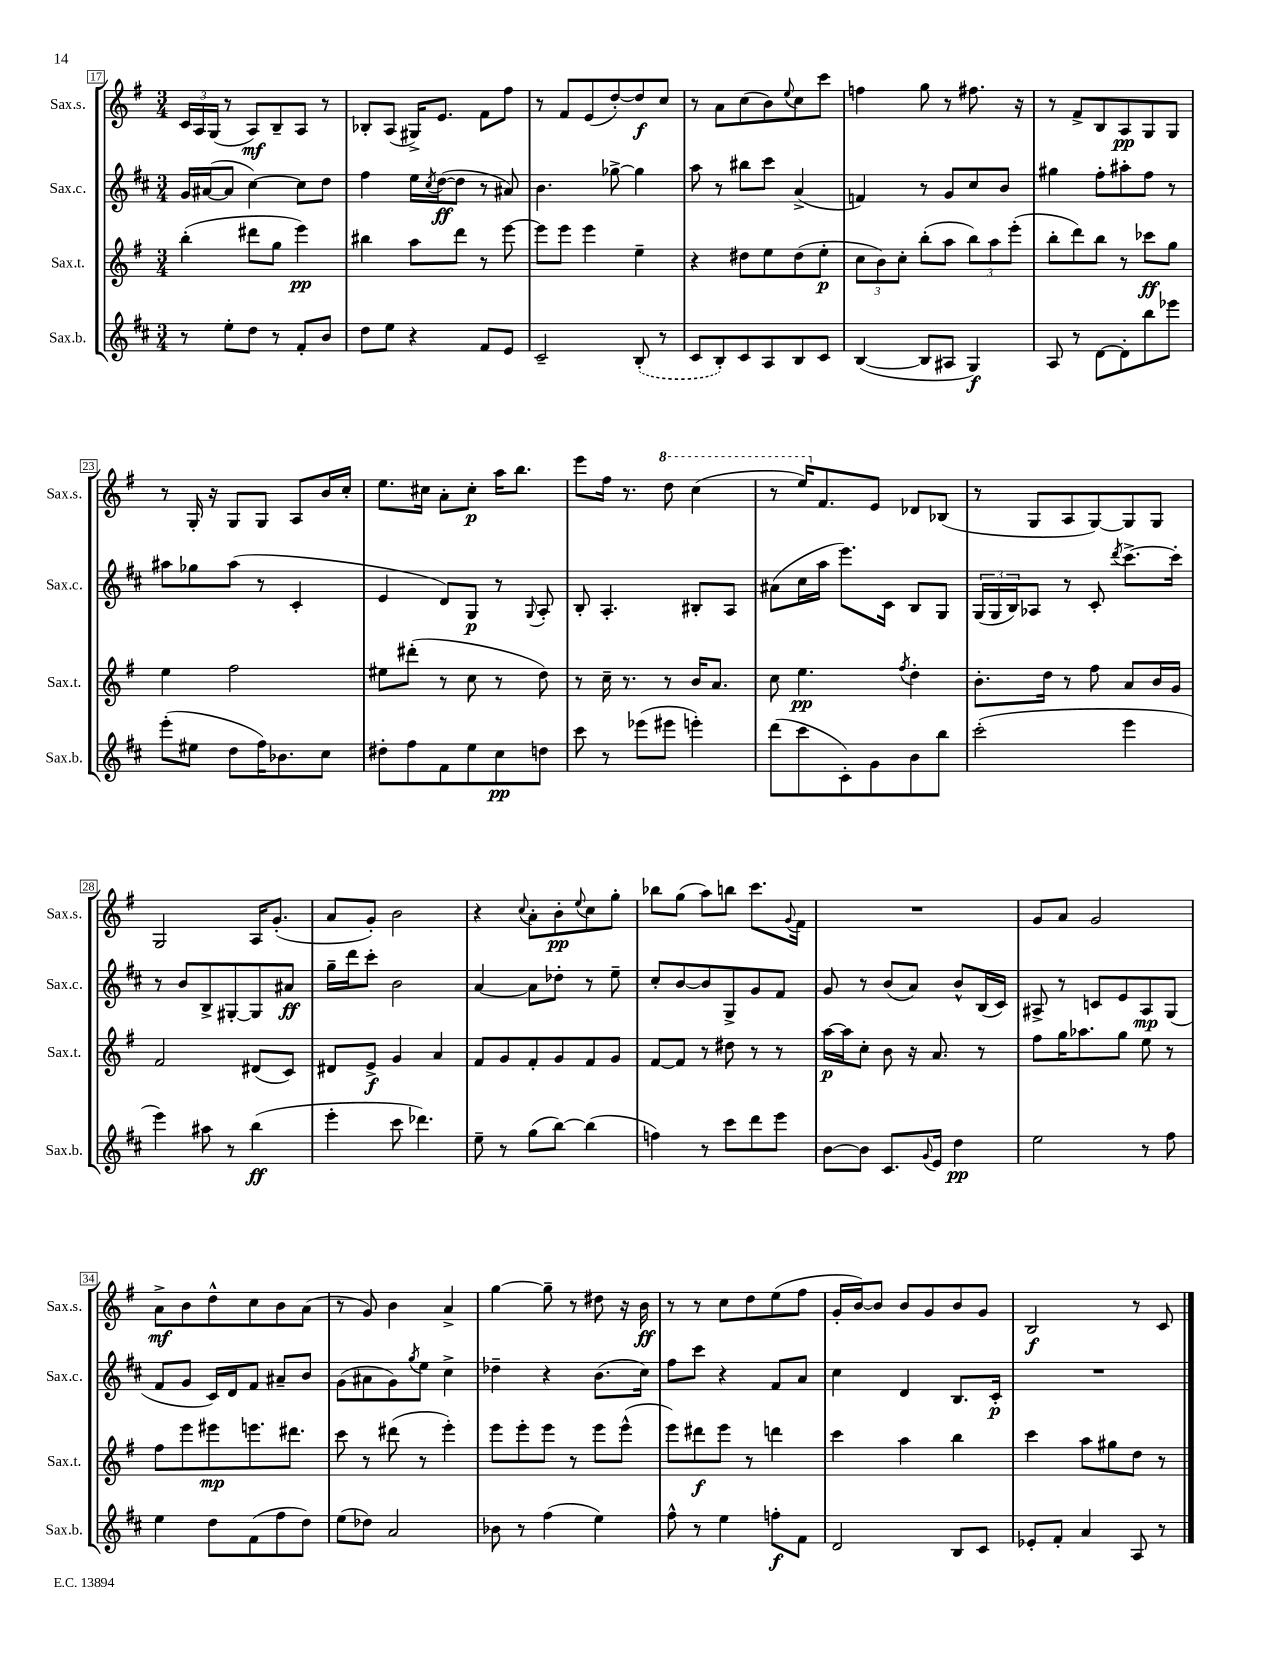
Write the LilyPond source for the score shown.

<<
\new StaffGroup <<
\new Staff = "s0" \with { instrumentName = "Sax.s." shortInstrumentName = "Sax.s." } {
    \clef treble \key g \major \numericTimeSignature \time 3/4
    \tuplet 3/2 { c'16 a16 g16( } r8 a8\mf) b8-- a8 r8 |
    bes8-. a8( gis16->) e'8. fis'8 fis''8 |
    r8 fis'8 e'8( d''8~-.) d''8\f c''8 |
    r8 a'8 c''8( b'8) \appoggiatura { e''8 } c''8 c'''8 |
    f''4 g''8 r8 fis''8. r16 |
    r8 fis'8-> b8 a8\pp g8 g8 |
    r8 g16-. r16 g8 g8 a8 b'16 c''16-. |
    e''8. cis''16 a'8-. cis''8-.\p a''16 b''8. |
    e'''8 fis''16 r8. \ottava #1 d'''8 c'''4( |
    r8 e'''16) \ottava #0 fis'8. e'8 des'8 bes8( |
    r8 g8 a8 g8~) g8 g8 |
    g2 a16 g'8.-.( |
    a'8 g'8-.) b'2 |
    r4 \appoggiatura { c''8 } a'8-. b'8-.\pp \appoggiatura { e''8 } c''8 g''8-. |
    bes''8 g''8( a''8) b''8 c'''8. \appoggiatura { g'8 } fis'16 |
    R2. |
    g'8 a'8 g'2 |
    a'8->\mf b'8 d''8-^ c''8 b'8 a'8( |
    r8 g'8) b'4 a'4-> |
    g''4~ g''8-- r8 dis''8 r16 b'16\ff |
    r8 r8 c''8 d''8 e''8( fis''8 |
    g'16-. b'16~) b'8 b'8 g'8 b'8 g'8 |
    b2\f r8 c'8 \bar "|." |
}
\new Staff = "s1" \with { instrumentName = "Sax.c." shortInstrumentName = "Sax.c." } {
    \clef treble \key d \major \numericTimeSignature \time 3/4
    g'16 ais'16~( ais'8 cis''4~) cis''8 d''8 |
    fis''4 e''16 \acciaccatura { cis''8 } d''16~\ff( d''8 r8 ais'8) |
    b'4. ges''8~-> ges''4 |
    a''8 r8 bis''8 cis'''8 a'4->( |
    f'4) r8 g'8 cis''8 b'8 |
    gis''4 fis''8-. ais''8-. fis''8 r8 |
    ais''8 ges''8 ais''8( r8 cis'4-. |
    e'4 d'8) g8\p r8 \appoggiatura { g8 } a8-. |
    b8-. a4.-. bis8-. a8 |
    ais'8( cis''16 a''16 e'''8.) cis'16 b8 g8 |
    \tuplet 3/2 { g16( g16 b16) } aes8 r8 cis'8-. \acciaccatura { d'''8 } cis'''8.~-> cis'''16-. |
    r8 b'8 b8-> gis8~-. gis8 ais'8\ff |
    g''16-- d'''16 cis'''8-. b'2 |
    a'4~ a'8 des''8-. r8 e''8-- |
    cis''8-. b'8~ b'8 g8-> g'8 fis'8 |
    g'8 r8 b'8( a'8) b'8-^ b16( cis'16) |
    ais8-> r8 c'8 e'8 ais8\mp g8( |
    fis'8 g'8 cis'16) d'16 fis'8 ais'8-- b'8 |
    g'8( ais'8 g'8) \acciaccatura { g''8 } e''8 cis''4-> |
    des''4-- r4 b'8.( cis''16) |
    fis''8 cis'''8 r4 fis'8 a'8 |
    cis''4 d'4 b8. cis'16-.\p |
    R2. \bar "|." |
}
\new Staff = "s2" \with { instrumentName = "Sax.t." shortInstrumentName = "Sax.t." } {
    \clef treble \key g \major \numericTimeSignature \time 3/4
    b''4-.( dis'''8 g''8 e'''4\pp) |
    bis''4 a''8 d'''8 r8 e'''8~ |
    e'''8 e'''8 e'''4 e''4-- |
    r4 dis''8 e''8 dis''8( e''8-.\p |
    \tuplet 3/2 { c''8 b'8) c''8-. } b''8-.( a''8 \tuplet 3/2 { b''8) a''8 e'''8-.( } |
    b''8-. d'''8) b''8 r8 ces'''8\ff g''8 |
    e''4 fis''2 |
    eis''8 dis'''8-.( r8 c''8 r8 d''8) |
    r8 c''16-- r8. r8 b'16 a'8. |
    c''8 e''4.\pp \acciaccatura { fis''8 } d''4-. |
    b'8.-. d''16 r8 fis''8 a'8 b'16 g'16 |
    fis'2 dis'8( c'8) |
    dis'8 e'8->\f g'4 a'4 |
    fis'8 g'8 fis'8-. g'8 fis'8 g'8 |
    fis'8~ fis'8 r8 dis''8 r8 r8 |
    a''16~\p a''16 c''8-. b'8 r16 a'8. r8 |
    fis''8 g''16 aes''8. g''8 e''8 r8 |
    fis''8 e'''8 eis'''8\mp e'''8. dis'''8. |
    c'''8 r8 dis'''8( r8 e'''4-.) |
    e'''8 e'''8-. e'''8 r8 e'''8 e'''8-^( |
    e'''8) dis'''8\f e'''8 r8 d'''4 |
    c'''4 a''4 b''4 |
    c'''4 a''8 gis''8 d''8 r8 \bar "|." |
}
\new Staff = "s3" \with { instrumentName = "Sax.b." shortInstrumentName = "Sax.b." } {
    \clef treble \key d \major \numericTimeSignature \time 3/4
    r8 e''8-. d''8 r8 fis'8-. b'8 |
    d''8 e''8 r4 fis'8 e'8 |
    cis'2-- \once \slurDashed b8-.( r8 |
    cis'8 b8-.) cis'8 a8 b8 cis'8 |
    b4~( b8 ais8 g4\f) |
    a8 r8 d'8~ d'8-. b''8 ees'''8 |
    e'''8-.( eis''8 d''8 fis''16) bes'8. cis''8 |
    dis''8-. fis''8 fis'8 e''8 cis''8\pp d''8 |
    cis'''8 r8 ees'''8( eis'''8 e'''4-.) |
    d'''8( cis'''8 cis'8-.) g'8 b'8 b''8 |
    cis'''2-.( e'''4 |
    e'''4) ais''8 r8 b''4\ff( |
    e'''4-. cis'''8 des'''4.) |
    e''8-- r8 g''8( b''8~) b''4( |
    f''4) r8 cis'''8 d'''8 e'''8 |
    b'8~ b'8 cis'8. \appoggiatura { g'8 } e'16 d''4\pp |
    e''2 r8 fis''8 |
    e''4 d''8 fis'8( fis''8 d''8) |
    e''8( des''8) a'2 |
    bes'8 r8 fis''4( e''4) |
    fis''8-^ r8 e''4 f''8-.\f fis'8 |
    d'2 b8 cis'8 |
    ees'8-. fis'8-. a'4 a8 r8 \bar "|." |
}
>>
>>
\layout { \context { \Score currentBarNumber = #17 \override BarNumber.stencil = #(make-stencil-boxer 0.1 0.3 ly:text-interface::print) } }
